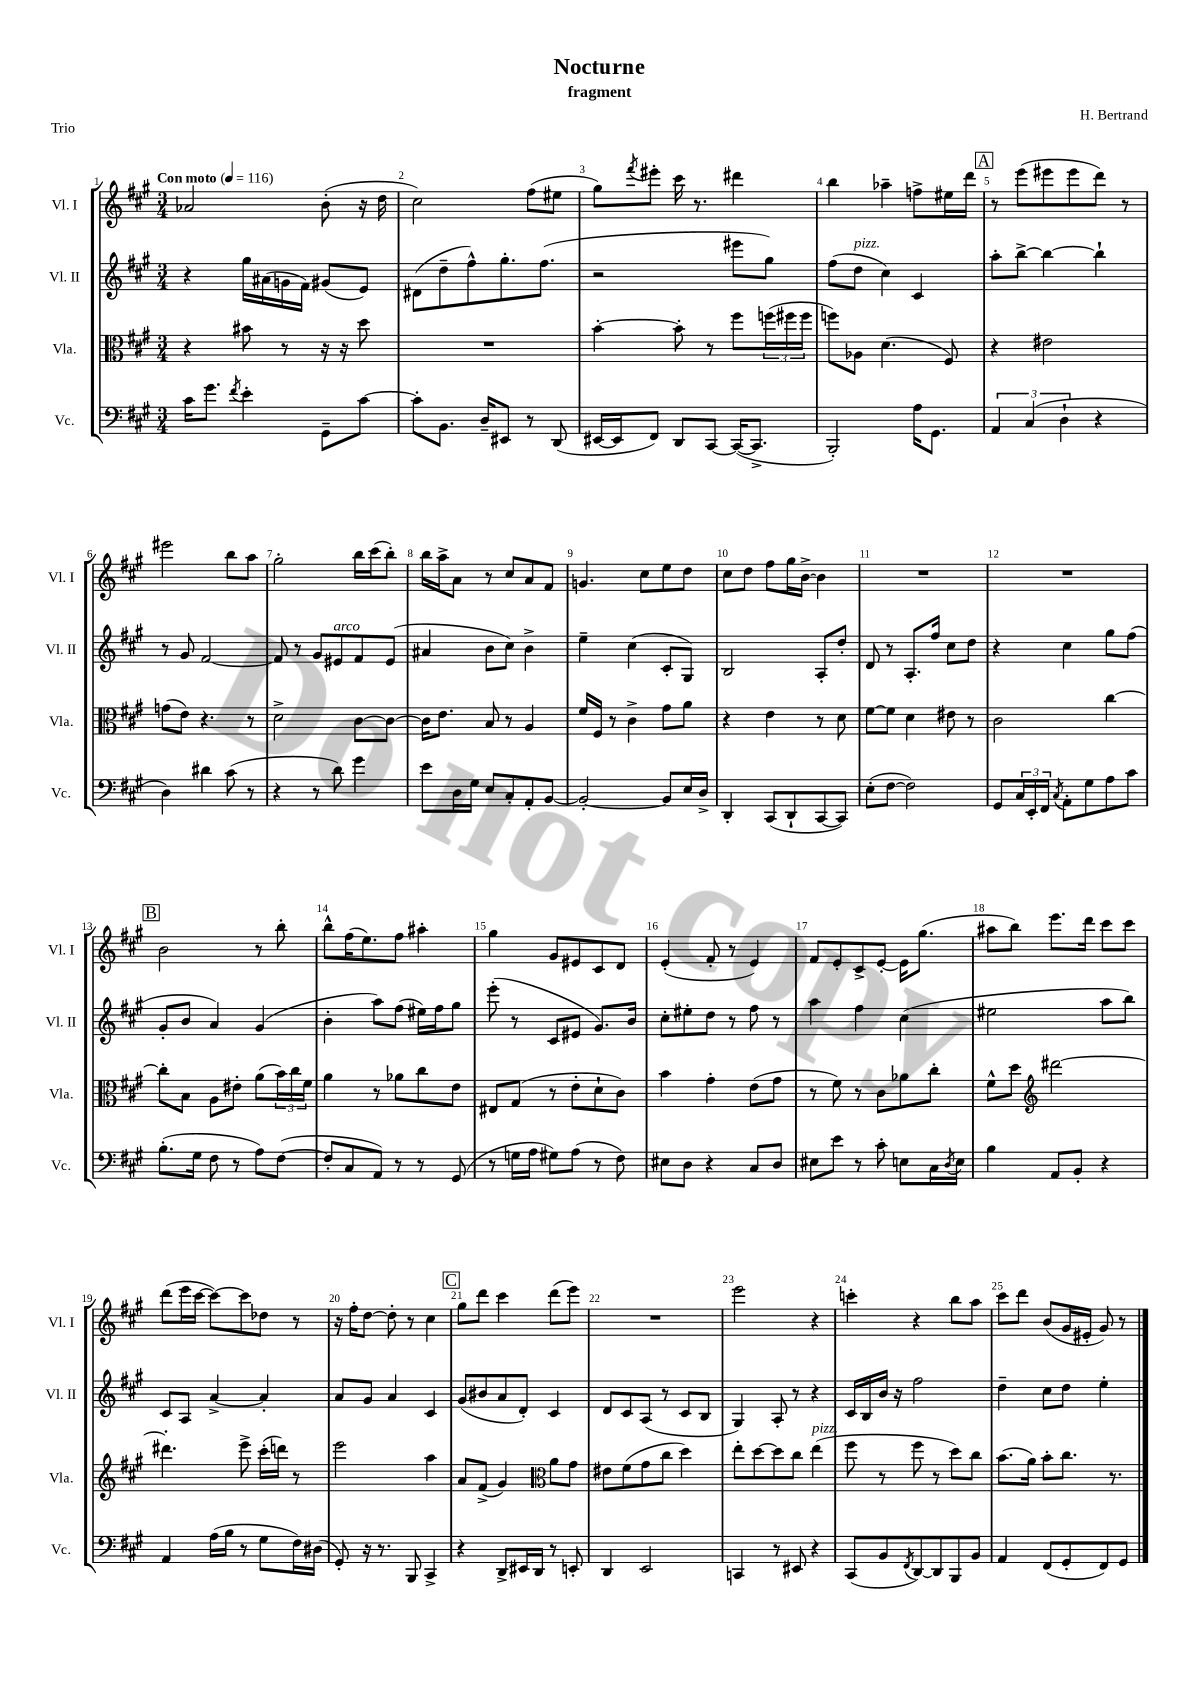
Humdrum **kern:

**kern	**kern	**kern	**kern
*staff4	*staff3	*staff2	*staff1
*clefF4	*clefC3	*clefG2	*clefG2
*k[f#c#g#]	*k[f#c#g#]	*k[f#c#g#]	*k[f#c#g#]
*M3/4	*M3/4	*M3/4	*M3/4
*MM116	*MM116	*MM116	*MM116
16c#	4r	4r	2a-
8.g#	.	.	.
8qf#	.	.	.
4e'	8b#	16gg#	.
.	.	(16a#	.
.	8r	16g	.
.	.	16f#)	.
8GG#~	16r	(8g#	(8b'
.	16r	.	.
[8c#	8dd	8e)	16r
.	.	.	16dd
=	=	=	=
8c#']	2.r	(8d#	2cc#)
8.BB	.	8dd~	.
.	.	8ff#^^)	.
16D~	.	.	.
8EE#	.	8.gg#'	.
8r	.	.	(8ff#
.	.	(8.ff#	.
(8DD	.	.	8ee#
=	=	=	=
[16EE#	[4b'	2r	8gg#)
16EE#]	.	.	.
.	.	.	8qfff#
8FF#)	.	.	8eee#'
8DD	8b']	.	16ccc#
.	.	.	8.r
[8CC#	8r	.	.
(16CC#_	8ff#	8eee#	4ddd#
8.CC#^]	.	.	.
.	(24ff	8gg#)	.
.	24ff#	.	.
.	24ff#	.	.
=	=	=	=
2BBB')	8ff)	(8ff#	4bb
.	8A-	8dd	.
.	(4.d	4cc#)	4aa-~
16A	.	4c#	8ff^
8.GG#	.	.	.
.	8F#)	.	16ee#
.	.	.	16ddd
=	=	=	=
6AA	4r	8aa'	8r
.	.	[8bb^	(8eee
(6C#	.	.	.
.	2e#	4bb_	8eee#
6D`	.	.	.
.	.	.	8eee#
4r	.	4bb`]	8ddd)
.	.	.	8r
=	=	=	=
4D)	(8g	8r	2eee#
.	8e)	8g#	.
4d#	4.r	[2f#	.
(8c#	.	.	8bb
8r	8r	.	8aa
=	=	=	=
4r	2d^	8f#]	2gg#'
.	.	8r	.
8r	.	8g#	.
8d)	.	8e#	.
4g#	[8c#	8f#	16bb
.	.	.	(16ccc#
.	8c#_	(8e#	8bb')
=	=	=	=
8e	16c#]	4a#	16bb
.	8.e	.	16aa^
16D	.	.	8a
16G#	.	.	.
8E	8B	8b	8r
8C#'	8r	8cc#)	8cc#
8AA'	4A	4b^	8a
[8BB	.	.	8f#
=	=	=	=
2BB'_	16f#	4ee~	4.g
.	16F#	.	.
.	8r	.	.
.	4c#^	(4cc#	.
.	.	.	8cc#
8BB]	8g#	8c#'	8ee
16E	8a	8G#)	8dd
16D^	.	.	.
=	=	=	=
4DD'	4r	2B	8cc#
.	.	.	8dd
(8CC#	4e	.	8ff#
8DD`	.	.	16gg#
.	.	.	[16b^
[8CC#	8r	8A'	4b]
8CC#])	8d	8dd'	.
=	=	=	=
(8E'	[8f#	8d	2.r
[8F#	8f#]	8r	.
2F#])	4d	8.A'	.
.	.	16ff#	.
.	8e#	8cc#	.
.	8r	8dd	.
=	=	=	=
8GG#	2c#	4r	2.r
24C#	.	.	.
24EE'	.	.	.
24FF#	.	.	.
8qC#	.	.	.
8AA'	.	4cc#	.
8G#	.	.	.
8A	[4cc#	8gg#	.
8c#	.	(8ff#	.
=	=	=	=
(8.B'	8cc#']	8g#'	2b
.	8B	8b	.
16G#	.	.	.
8F#	8A	4a)	.
8r	8e#'	.	.
8A)	(8a	(4g#	8r
([8F#	24b)	.	8bb'
.	24cc#	.	.
.	24f#	.	.
=	=	=	=
8F#']	4a	4b'	8bb^^
8C#	.	.	(16ff#
.	.	.	8.ee)
8AA)	8r	8aa)	.
8r	8a-	(8ff#	8ff#
8r	8cc#	16ee#)	4aa#'
.	.	16ff#	.
(8GG#	8e	8gg#	.
=	=	=	=
8r	8E#	(8eee'	4gg#
16G	(8G#	8r	.
16A	.	.	.
8G#)	8r	8c#	8g#
(8A	8e'	8e#	8e#
8r	8d`	8.g#)	8c#
8F#)	8c#)	.	8d
.	.	16b	.
=	=	=	=
8E#	4b	8cc#'	(4e'
8D	.	8ee#'	.
4r	4g#'	8dd	8f#'
.	.	8r	8r
8C#	(8e	8ff#	4e)
8D	8g#	8r	.
=	=	=	=
8E#	8r	4aa	8f#
8e	8f#)	.	8e'
8r	8r	4ff#	8c#^
8c#'	8c#	.	[8e'
8E	8a-	(4cc#	16e]
.	.	.	(8.gg#
16C#	8cc#'	.	.
8qD	.	.	.
16E	.	.	.
=	=	=	=
4B	8f#^^	2ee#	8aa#
.	8dd	.	8bb)
*	*clefG2	*	*
8AA	[2ddd#	.	8.eee
8BB'	.	.	.
.	.	.	16ddd
4r	.	8aa	8ccc#
.	.	8bb)	8ccc#
=	=	=	=
4AA	4.ddd#']	8c#	(8ddd
.	.	8A	16eee
.	.	.	[16ccc#
(16A	.	[4a^	8ccc#_)
16B	.	.	.
8r	8eee^	.	8ccc#]
8G#	(16ccc#'	4a']	8dd-
.	16ddd)	.	.
16F#)	8r	.	8r
(16D#	.	.	.
=	=	=	=
8GG#')	2eee	8a	16r
.	.	.	16ff#'
16r	.	8g#	[8dd
8.r	.	.	.
.	.	4a	8dd']
8BBB	.	.	8r
4CC#^	4aa	4c#	4cc#
=	=	=	=
4r	8a	(8g#	8gg#
.	(8f#^	8b#	8ddd
8DD^	4g#)	8a	4ccc#
16EE#	.	8d')	.
16DD	.	.	.
*	*clefC3	*	*
8r	8a	4c#	(8ddd
8EE'	8g#	.	8eee)
=	=	=	=
4DD	8e#	8d	2.r
.	(8f#	8c#	.
2EE	8g#	(8A	.
.	8cc#	8r	.
.	4dd)	8c#	.
.	.	8B	.
=	=	=	=
4CC	8ee'	4G#)	2eee
.	[8dd	.	.
8r	8dd]	8A'	.
8EE#	8cc#	8r	.
4r	(4ee	4r	4r
=	=	=	=
(8CC#	8ff#	16c#	4ccc'
.	.	16B	.
8BB	8r	16b	.
.	.	16r	.
8qFF#	.	.	.
[8DD)	8ff#	2ff#	4r
8DD]	8r	.	.
8BBB	8dd)	.	8bb
8BB	8cc#	.	8aa
=	=	=	=
4AA	(8.b	4dd~	8ccc#
.	.	.	8ddd
.	16a)	.	.
(8FF#	8b'	8cc#	(8b
8GG#'	8.cc#	8dd	16g#
.	.	.	16e#'
8FF#)	.	4ee'	8g#)
.	8.r	.	.
8GG#	.	.	8r
==	==	==	==
*-	*-	*-	*-
